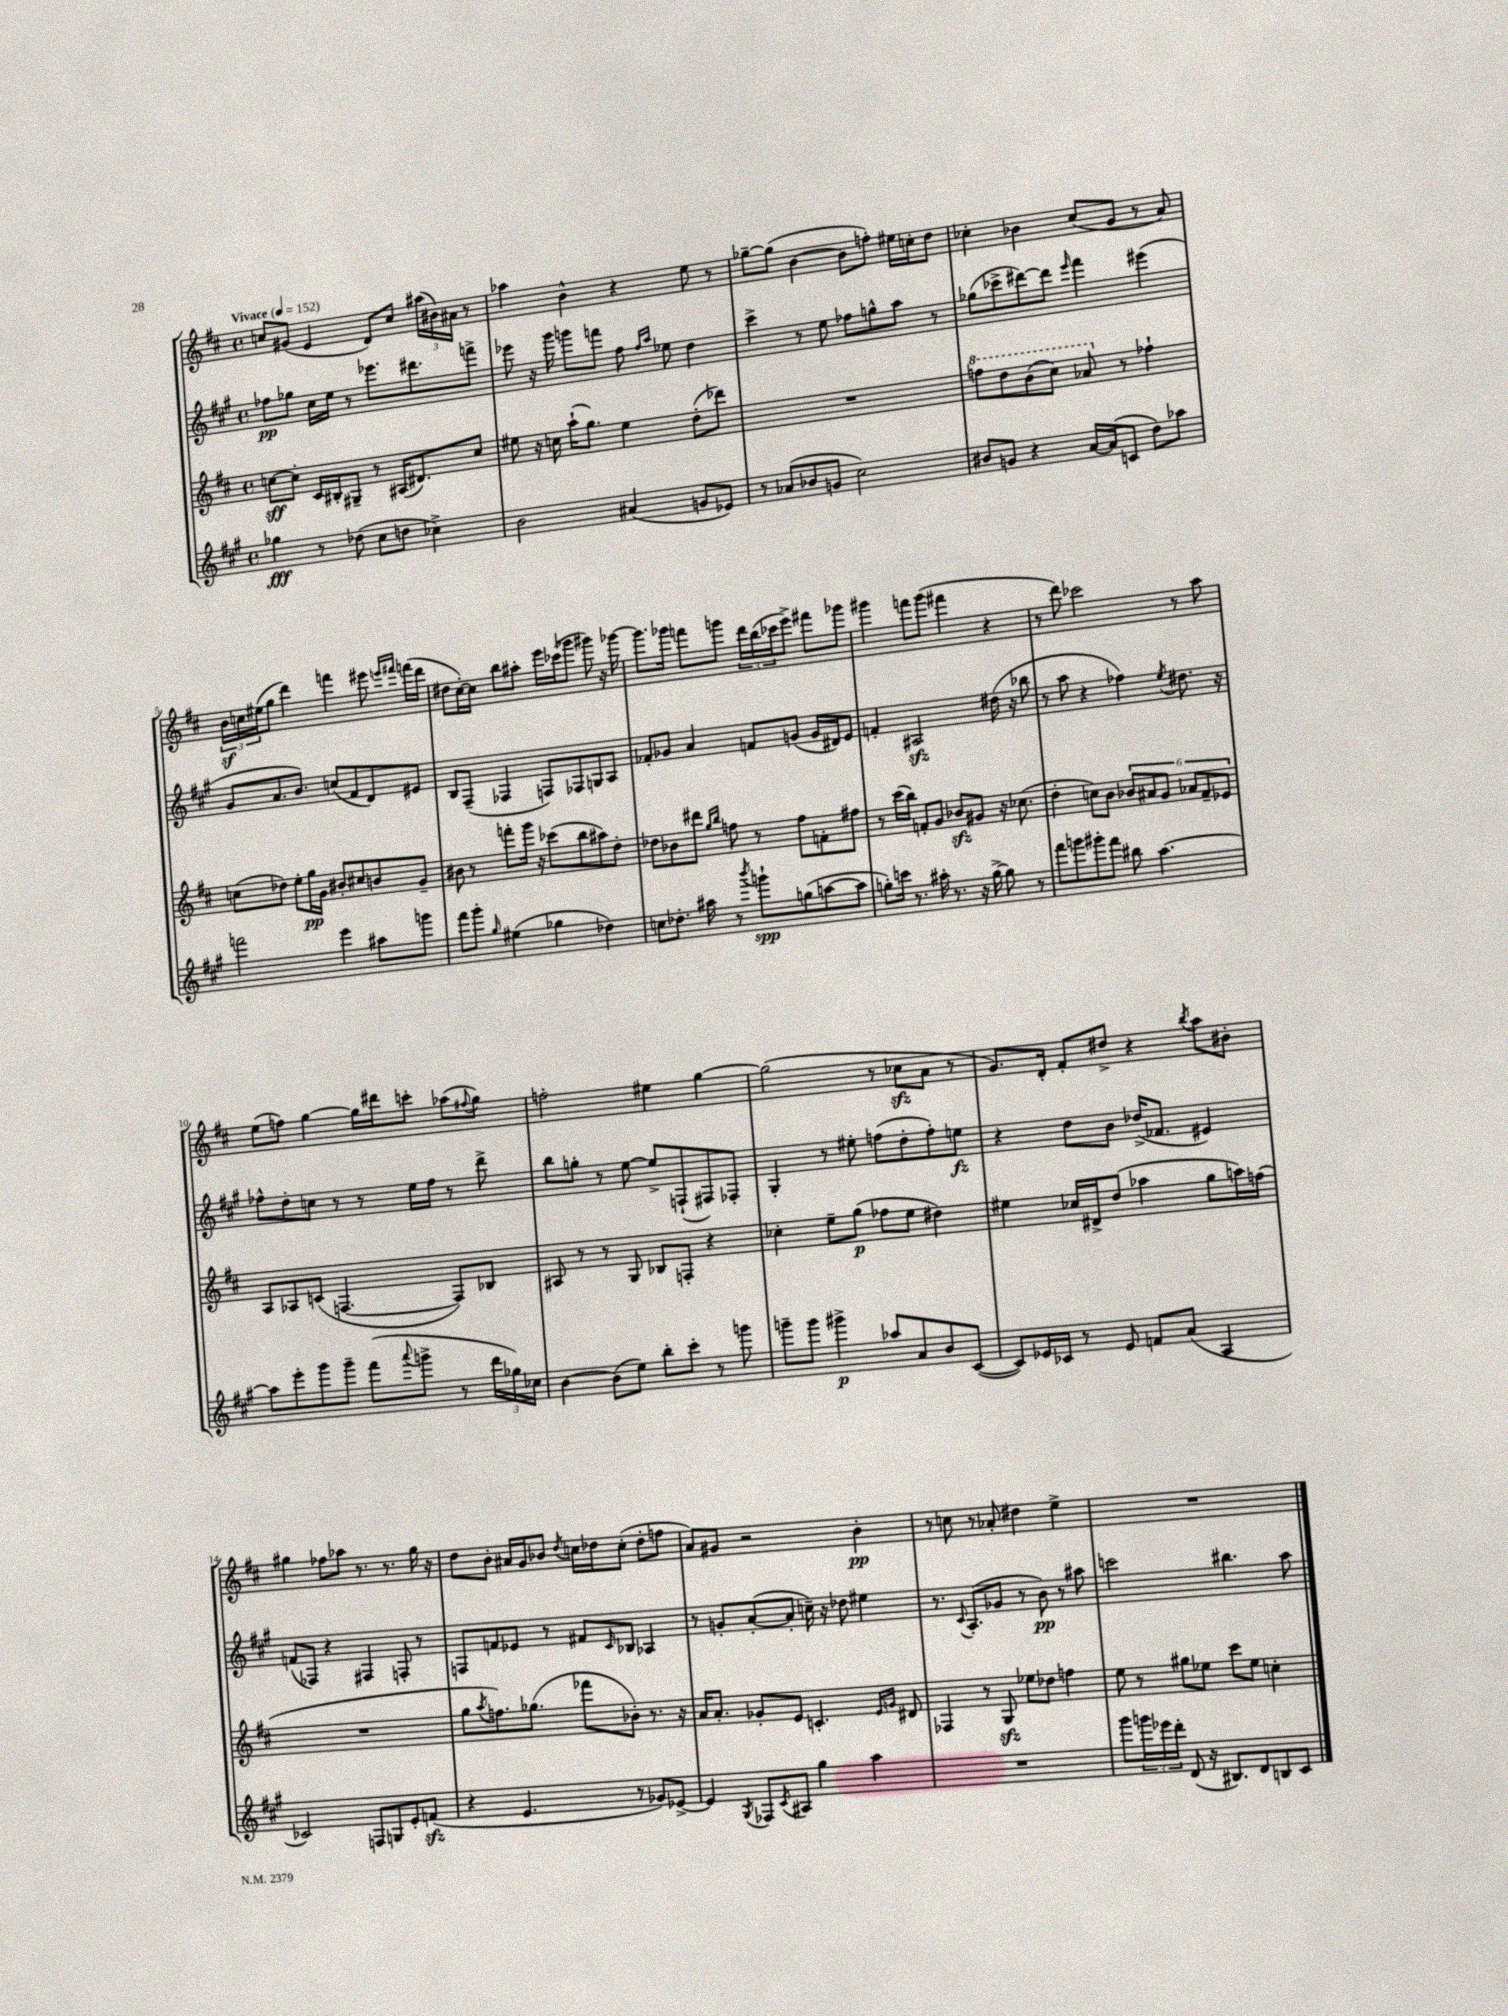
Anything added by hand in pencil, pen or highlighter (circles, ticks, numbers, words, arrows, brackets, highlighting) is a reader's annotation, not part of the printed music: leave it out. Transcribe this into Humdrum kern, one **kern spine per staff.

**kern	**kern	**kern	**kern
*staff4	*staff3	*staff2	*staff1
*clefG2	*clefG2	*clefG2	*clefG2
*k[f#c#g#]	*k[f#c#]	*k[f#c#g#]	*k[f#c#]
*M4/4	*M4/4	*M4/4	*M4/4
*met(c)	*met(c)	*met(c)	*met(c)
*MM152	*MM152	*MM152	*MM152
4gg-	[8cc	8ff-	8cc
.	8cc']	8gg-	(8g#
8r	16c#	16cc#	4e
.	16B#'	16ee	.
(8dd-	8G#~	8r	.
8cc#	8r	8.eee-	8d)
8dd	(16A#	.	8cc
.	8.d#)	8.ddd#	.
4cc-^)	.	.	(24aa#
.	.	.	24b#)
.	.	.	24a#
.	8cc	8fff^	8r
=	=	=	=
2b	8ee#	8eee-	4aa-
.	16r	16r	.
.	16cc	16ggg#	.
.	(16aa`	8ggg	4b^^
.	8.gg)	.	.
.	.	8fff	.
(4a#	4ee#	8ff#	4r
.	.	16qqff#	.
.	.	16qqaa	.
.	.	8ee-	.
8g	(8dd'	4dd	8ee
8e-)	8ddd-)	.	8r
=	=	=	=
8r	1r	4ccc#^	[8gg-~
(8a-	.	.	(8gg-]
8b-	.	8r	[4b
8g	.	8ee	.
2cc#)	.	8ff-	8b]
.	.	8gg^^	8ff')
.	.	8aa	16ee#
.	.	.	16cc'
.	.	8r	8dd
=	=	=	=
8b#	8fff	(8gg-	4cc-'
8g	8ddd	8ccc-^	.
4r	(8bb	[8ddd#)	4b-
.	8ccc#)	8ddd#]	.
.	.	16qqeee	.
[16a	8aa-	4fff#	(8cc-
(16a]	.	.	.
8c	8r	.	8g
8dd)	4ff-`	(4eee#	8r
8aa-	.	.	8a)
=	=	=	=
2fff	(8cc	8g#	24b
.	.	.	24cc
.	.	.	(24ee#
.	8dd-)	8.a	8gg
.	8ee'	.	4ddd)
.	.	8.b)	.
.	16gg	.	.
.	16g	.	.
4eee	8b#'	(8cc	4fff
.	8cc#	8f#	.
8aa#	8b	8d)	8eee#
.	.	.	16qqeee
.	.	.	16qqfff#
8ggg	8g~	8e#	(16fff
.	.	.	16ddd
=	=	=	=
8fff#	8b#	8B	8dd#
8ggg#'	8r	(8F#~	[16cc#')
.	.	.	16cc#]
16qqgg#	.	.	.
(4ee#	8fff'	4F-	8bb
.	16ggg	.	8aa#'
.	16r	.	.
4gg-	(8ccc-	8F)	16eee
.	.	.	(16ccc-
.	8bb	8F-	8ggg-
4dd-)	8aa#)	8G	8ggg#)
.	8dd'	8A	16r
.	.	.	[16ggg-
=	=	=	=
8cc	8dd-	8f-'	8.ggg-]
8.dd-'	8b-	8g-	.
.	.	.	16ggg-
.	8ddd#	4a	8fff
16aa#	.	.	.
.	16qqgg	.	.
.	16qqbb	.	.
8r	8ff	.	8ggg
8qbbb	.	.	.
8ggg`	8r	8f	24ddd
.	.	.	(24bb
.	.	.	24ccc-
(8gg	8ff	(8g	8eee^)
[8aa	8f'	16g	8fff#
.	.	16d#)	.
8aa]	8ff#	8e	8ggg-
=	=	=	=
8gg')	8r	4f'	4ggg#
16ccc	(16ccc#	.	.
8.r	16bb)	.	.
.	8f'	2A#	8fff
16aa#'	8g	.	(8ggg#
8.r	.	.	.
.	8b-	.	4fff#
16r	8g#	.	.
[16gg^	.	.	.
8gg]	16r	(16dd#	4r
.	(8.cc-	16r	.
8r	.	8bb-	.
=	=	=	=
8fff#	4dd'	8r	8r
8ggg	.	8aa	8ddd)
8ggg#'	8cc)	4r	2ccc-
8fff#	8b	.	.
8bb#	12b-	4ff-)	.
.	12a#	.	.
[4.aa	.	.	.
.	12g	.	.
.	.	8qee	.
.	12a-	8.dd#	8r
.	12f#~	.	.
.	.	.	8aa
.	12e-	.	.
.	.	16r	.
=	=	=	=
8aa]	8A	8ff-^^	(8ee
8eee'	8A-	8dd'	8ff)
8ggg#	(8c	8cc	[4gg
8ggg#~	[4.F	8r	.
(8fff#	.	8r	16gg]
.	.	.	16ddd#
8qqaaa	.	.	.
8ggg^	.	16ee	8ccc'
.	.	16ff-	.
8r	8F])	8r	(8aa-
.	.	.	8qqff#
24ddd	8B-	8ddd^	8gg)
24gg-)	.	.	.
24cc-	.	.	.
=	=	=	=
[4b	8A#	8bb	2ff'
.	8r	8gg'	.
(8b]	8r	8r	.
8ee)	8G	[8ee	.
8bb'	8B-	8ee^]	4ee#
8ccc#'	8F'	(8F`	.
8r	4r	8F#)	[4gg
8ggg	.	8F-'	.
=	=	=	=
8ggg~	4cc-'	4G#'	(2gg]
8ggg	.	.	.
4ggg#^	8ee~	8r	.
.	(8gg	8ee#'	.
8aa-	8ff-	(8ff	8r
8a	8ee	8dd'	8cc-
8b	4dd#)	8ff')	8a
([8c#	.	8ee	8r
=	=	=	=
8c#])	4ee#	4r	8.g)
16e-	.	.	.
16c-	.	.	16d'
8r	16cc-	8dd	8f#'
.	16d#^	.	.
8e-	(8dd	8b	8dd#^
8f	4aa-	(16dd-^	4r
.	.	8.f-	.
(8a	.	.	.
.	.	.	8qbb
4A	8gg	4e#)	8aa
.	16aa)	.	8b#'
.	(16ff	.	.
=	=	=	=
2c-)	1r	(8f	4gg#
.	.	8F-)	.
.	.	4r	8ff-
.	.	.	8aa-
8F	.	4F#	8.r
8G	.	.	.
.	.	.	8.r
8e'	.	8F'	.
(8f	.	8r	16gg#
.	.	.	16r
=	=	=	=
4r	8gg	8F	8dd
.	8qaa	.	.
.	8.ff)	8f	8b'
4.e	.	8e-	16a#
.	(8.gg-	.	16g
.	.	8r	8b-
.	.	.	8qdd
.	8fff-	8f#	16cc
.	.	.	16dd-
.	.	16qqc#	.
8r	8b-')	8B-	(8cc'
8g-)	8.r	4A-	8dd-'
[8e-^	.	.	8ff
.	16r	.	.
=	=	=	=
4e-]	16a	8r	8a)
.	8.a'	.	.
.	.	8g'	8g#
8qG#	.	.	.
8F-	8g-'	([8a'	2r
8qc#	.	.	.
8A#	8e	8a']	.
4gg#	4.c'	16cc~)	.
.	.	16r	.
.	.	8dd-	.
4aa	.	4ee#	4b'
.	16qqe	.	.
.	16qqg	.	.
.	8d#	.	.
=	=	=	=
1r	4F-	8.r	8r
.	.	.	8cc
.	.	8qqc#	.
.	.	(8.A'	.
.	8r	.	8r
.	8G	8g-	8a-'
.	8ee-	8r	4dd#
.	8dd-	8b)	.
.	4ff	8r	4ee^
.	.	8aa#	.
=	=	=	=
8ggg#	8ee	2ccc	1r
24ggg	8r	.	.
24eee-	.	.	.
24ddd'	.	.	.
(8d	8gg#	.	.
16r	8ee-	.	.
8.B#)	.	.	.
.	8ccc#	4.bb#	.
8d	8ee-	.	.
8B	4cc'	.	.
8c#	.	8aa	.
==	==	==	==
*-	*-	*-	*-
